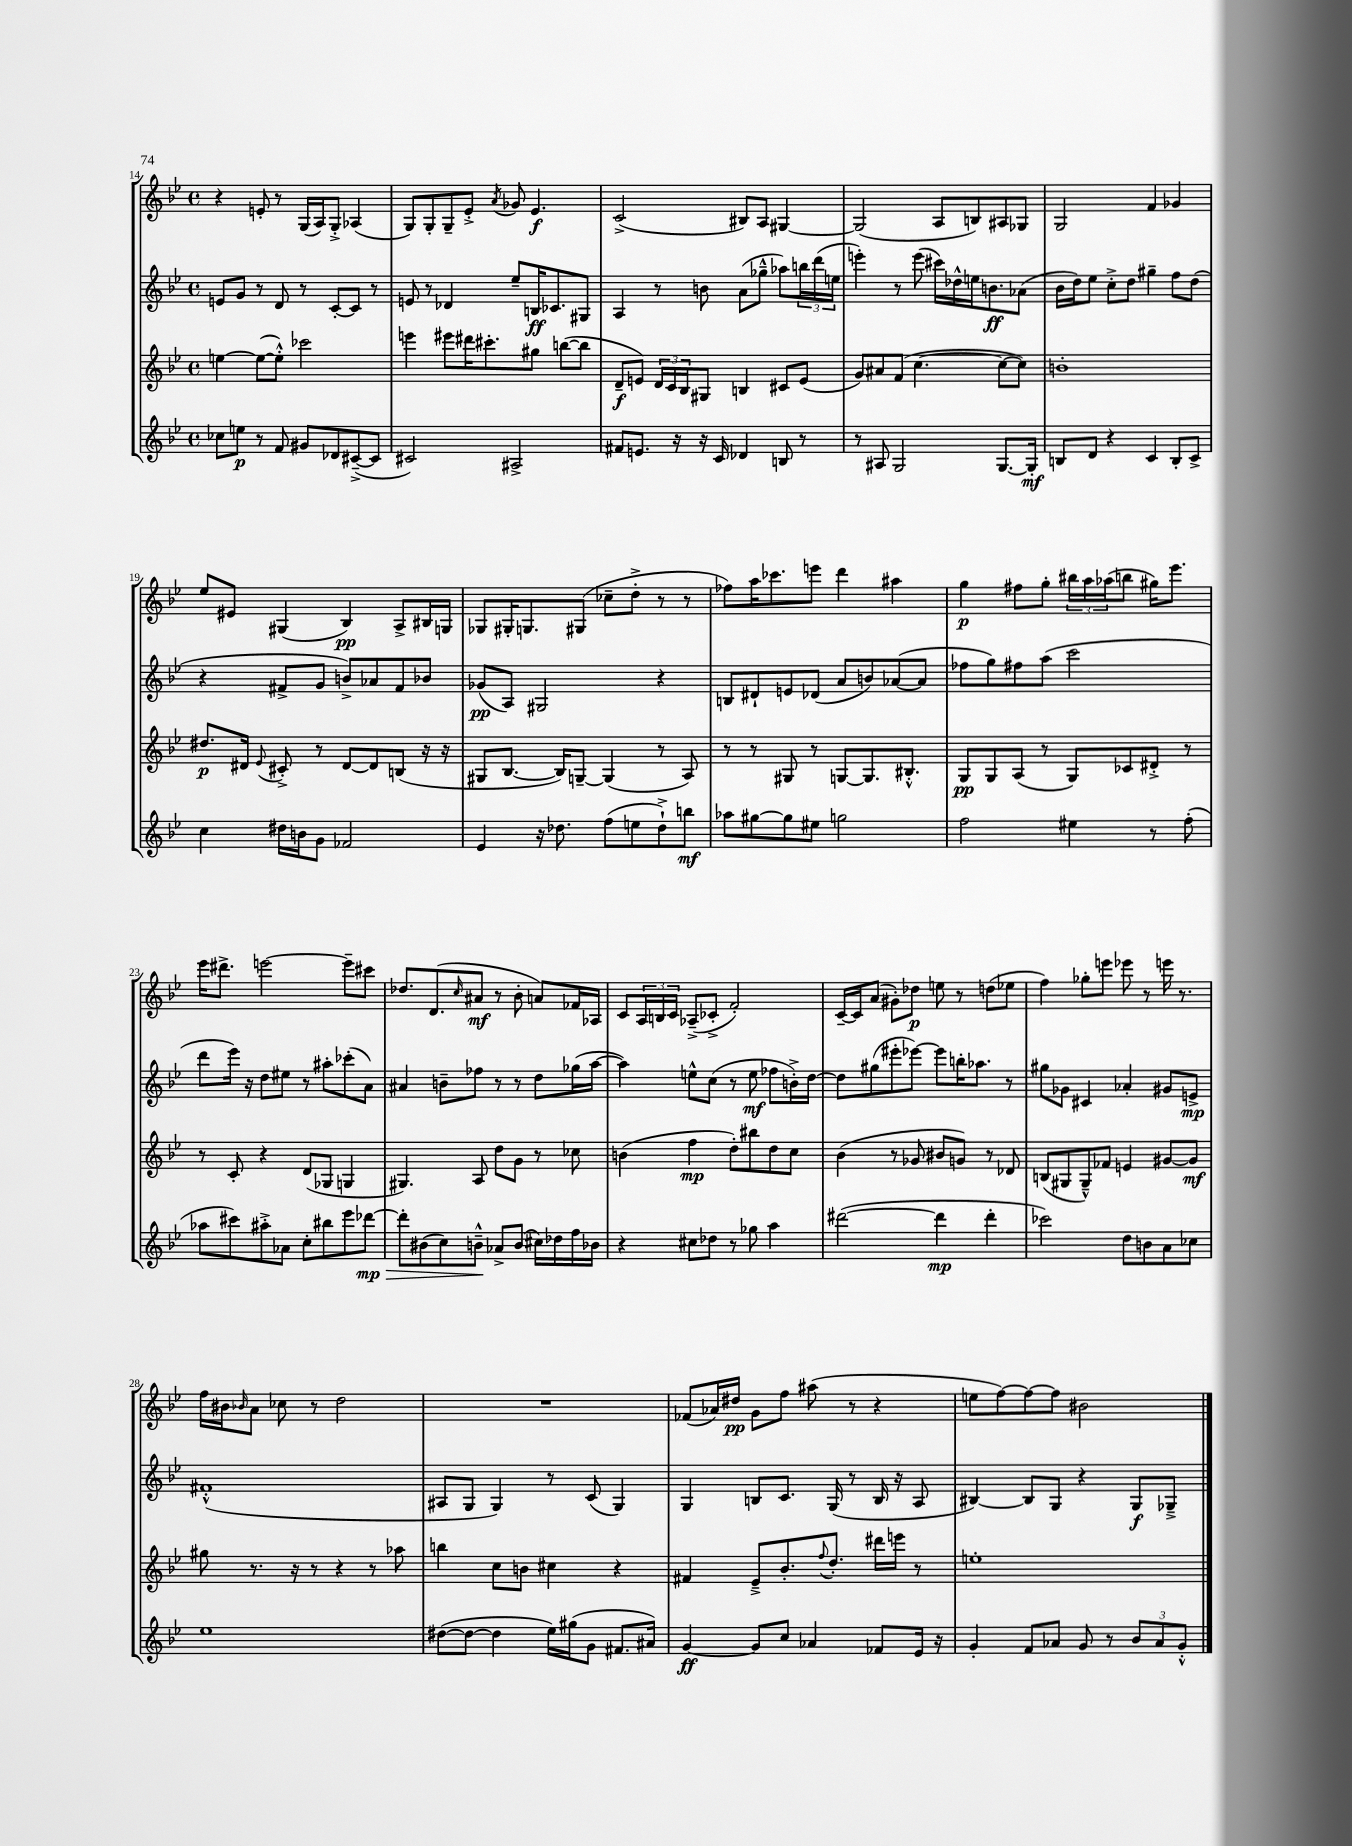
<<
\new StaffGroup <<
\new Staff = "s0" {
    \clef treble \key bes \major \defaultTimeSignature \time 4/4
    r4 e'8-. r8 g16( a16) g8-.-> aes4( |
    g8) g8-. g8-- ees'8-.-> \acciaccatura { a'8 } ges'8 ees'4.\f |
    c'2->( bis8) a8 gis4~ |
    gis2( a8 b8) ais8 ges8 |
    g2 f'4 ges'4 |
    ees''8 eis'8 gis4( bes4\pp) a8-> bis16 g16 |
    ges8 gis16-. g8. gis8( ces''8-- d''8-.-> r8 r8 |
    fes''8) a''16 ces'''8. e'''8 d'''4 ais''4 |
    g''4\p fis''8 g''8-. \tuplet 3/2 { bis''16 a''16 aes''16( } b''8 gis''16) ees'''8. |
    ees'''16 dis'''8.-> e'''2~ e'''8-- cis'''8 |
    des''8. d'8.( \grace { c''16 } ais'8\mf r8 bes'8-. a'8) fes'16 aes16 |
    c'8 \tuplet 3/2 { a16 b16 c'16 } aes8--->( ces'8-.-> f'2-.) |
    c'16~-- c'16 a'8( gis'8-.) des''8\p e''8 r8 d''8( ees''8 |
    f''4) ges''8-. e'''8 ees'''8 r8 e'''16 r8. |
    f''16 bis'16 \grace { bes'16 } a'8 ces''8 r8 d''2 |
    R1 |
    fes'8( aes'16) dis''16\pp g'8 f''8 ais''8( r8 r4 |
    e''8 f''8~) f''8~ f''8 bis'2 \bar "|." |
}
\new Staff = "s1" {
    \clef treble \key bes \major \defaultTimeSignature \time 4/4
    e'8 g'8 r8 d'8 r8 c'8~-. c'8 r8 |
    e'8 r8 des'4 ees''8-- b16\ff ces'8. gis8 |
    a4 r8 b'8 a'8( ges''8---^ aes''8) \tuplet 3/2 { b''16 d'''16( e''16 } |
    e'''4-.) r8 e'''8( cis'''16) des''16-^ e''16 b'8.\ff aes'8( |
    bes'16 d''16) ees''8 c''8-.-> d''8 gis''4-- f''8 d''8( |
    r4 fis'8-> g'8 b'8->) aes'8 fis'8 bes'8 |
    ges'8\pp( a8) gis2 r4 |
    b8 dis'8-! e'8 des'8( a'8 b'8) aes'8~( aes'8 |
    fes''8 g''8) fis''8 a''8( c'''2 |
    d'''8 ees'''16) r16 d''8 eis''8 r8 ais''8-. ces'''8-.( a'8) |
    ais'4 b'8-- fes''8 r8 r8 d''8 ges''16( a''16~ |
    a''4) e''8-^ c''8( r8 e''8\mf fes''8 b'16-.->) d''16~ |
    d''8 gis''8( eis'''8-. ees'''8~) ees'''8 b''16-. aes''8. r8 |
    gis''8 ges'8 cis'4 aes'4-. gis'8 e'8->\mp |
    fis'1-.-^( |
    ais8 g8 g4) r8 c'8( g4) |
    g4 b8 c'8. g16( r8 b16 r16 a8 |
    bis4~) bis8 g8 r4 g8\f ges8---> \bar "|." |
}
\new Staff = "s2" {
    \clef treble \key bes \major \defaultTimeSignature \time 4/4
    e''4~ e''8~( e''8-.-^) ces'''2 |
    e'''4 eis'''8 dis'''16 cis'''8.-. gis''8 b''8~( b''8 |
    d'8--\f e'8) \tuplet 3/2 { d'16 c'16 bes16 } gis8 b4 cis'8 e'8( |
    g'8) ais'8 f'8( c''4.~ c''8~ c''8) |
    b'1-. |
    dis''8.\p dis'16 \appoggiatura { ees'8 } cis'8-.-> r8 dis'8~ dis'8 b8( r16 r16 |
    gis8 bes8.~ bes16) g8~-- g4( r8 a8) |
    r8 r8 gis8 r8 g8~ g8. bis8.-.-^ |
    g8\pp g8 a8( r8 g8) ces'8 dis'8-.-> r8 |
    r8 c'8-. r4 d'8( ges8 g4 |
    gis4.) a8 d''8 g'8 r8 ces''8 |
    b'4( f''4\mp d''8-.) bis''8 d''8 c''8 |
    bes'4( r8 ges'8 bis'8 g'8) r8 des'8 |
    b8( gis8 gis8---^) fes'8 e'4 gis'8~ gis'8\mf |
    gis''8 r8. r16 r8 r4 r8 aes''8 |
    b''4 c''8 b'8 cis''4 r4 |
    fis'4 ees'8---> bes'8.-. \appoggiatura { f''8 } d''8.-. dis'''16 e'''16 r8 |
    e''1-. \bar "|." |
}
\new Staff = "s3" {
    \clef treble \key bes \major \defaultTimeSignature \time 4/4
    ces''8 e''8\p r8 f'8 gis'8 des'8 cis'8~--->( cis'8 |
    cis'2) ais2-> |
    fis'8 e'8. r16 r16 c'16 des'4 b8 r8 |
    r8 ais8 g2 g8.~ g16-.\mf |
    b8 d'8 r4 c'4 b8-. c'8-> |
    c''4 dis''16 b'16 g'8 fes'2 |
    ees'4 r16 des''8. f''8( e''8 des''8-!->) b''8\mf |
    aes''8 gis''8~ gis''8 eis''8 g''2 |
    f''2 eis''4 r8 f''8-.( |
    aes''8 cis'''8) ais''8-.-> aes'8 c''8-. bis''8 ees'''8 des'''8~\mp\> |
    des'''8-. bis'8( c''8) b'8---^\! aes'8-> b'8( cis''16) des''16 f''16 bes'16 |
    r4 cis''8 des''8 r8 ges''8 a''4 |
    dis'''2~( dis'''4\mp dis'''4-. |
    ces'''2) d''8 b'8 a'8 ces''8 |
    ees''1 |
    dis''8~( dis''8~ dis''4 ees''16) gis''16( g'8 fis'8. ais'16) |
    g'4~\ff g'8 c''8 aes'4 fes'8 ees'16 r16 |
    g'4-. f'8 aes'8 g'8 r8 \tuplet 3/2 { bes'8 aes'8 g'8-.-^ } \bar "|." |
}
>>
>>
\layout { \context { \Score currentBarNumber = #14 } }
